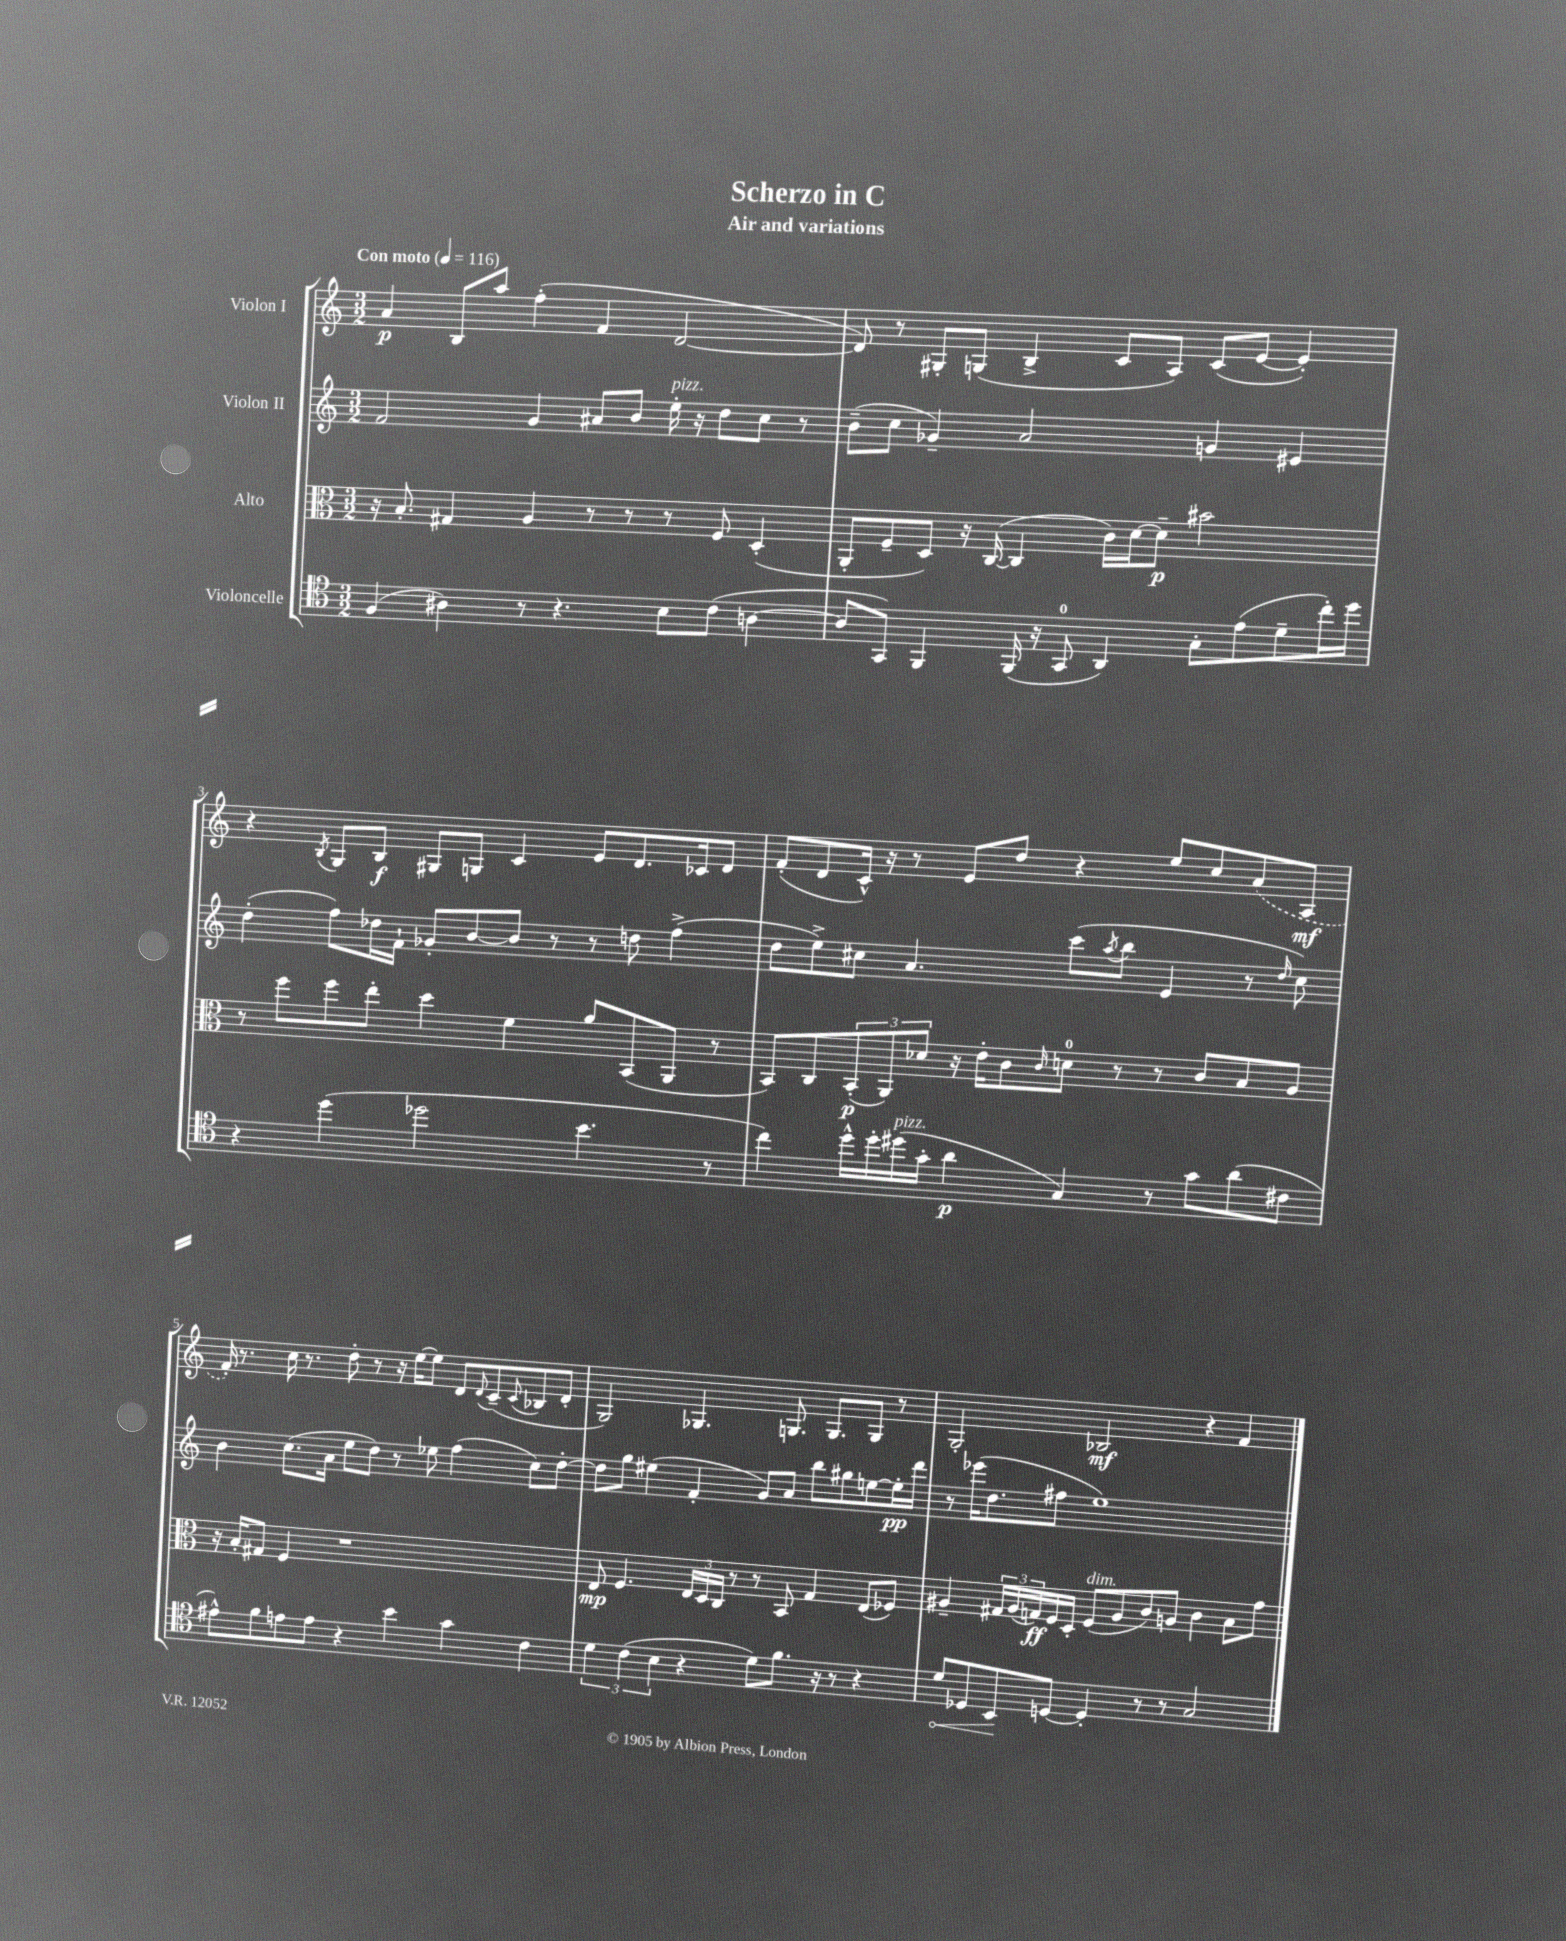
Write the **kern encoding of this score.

**kern	**dynam	**kern	**dynam	**kern	**dynam	**kern	**dynam
*part4	*part4	*part3	*part3	*part2	*part2	*part1	*part1
*staff4	*staff4	*staff3	*staff3	*staff2	*staff2	*staff1	*staff1
*I"Violoncelle	*	*I"Alto	*	*I"Violon II	*	*I"Violon I	*
*clefC4	*	*clefC3	*	*clefG2	*	*clefG2	*
*k[]	*	*k[]	*	*k[]	*	*k[]	*
*M3/2	*	*M3/2	*	*M3/2	*	*M3/2	*
*MM116	*	*MM116	*	*MM116	*	*MM116	*
=1	=1	=1	=1	=1	=1	=1	=1
!	!	!	!	!	!	!LO:TX:a:B:t=Con moto	!
(4F/	.	16r	.	2f/	.	4a/	p
.	.	8.B'/	.	.	.	.	.
4A#X\)	.	4G#X/	.	.	.	8B/L	.
.	.	.	.	.	.	8aa/J	.
8r	.	4A/	.	4g/	.	(4ff'\	.
4.r	.	.	.	.	.	.	.
.	.	8r	.	8a#X/L	.	4f/	.
.	.	8r	.	8b/J	.	.	.
!	!	!	!	!LO:TX:a:i:t=pizz.	!	!	!
8B\L	.	8r	.	16ee'\	.	[2d/	.
.	.	.	.	16r	.	.	.
(8c\J	.	8F/	.	8dd\L	.	.	.
[4An\	.	(4D'/	.	8cc\J	.	.	.
.	.	.	.	8r	.	.	.
=2	=2	=2	=2	=2	=2	=2	=2
8A/L]	.	8AA'/L	.	(8b~\L	.	8d/])	.
8GG/J)	.	8F~/	.	8cc\J	.	8r	.
4FF/	.	8D/J)	.	4g-X~/)	.	8G#X'/L	.
.	.	16r	.	.	.	(8Gn/J	.
.	.	([16C/	.	.	.	.	.
(16FF/	.	4C/]	.	2a/	.	4B^/	.
16r	.	.	.	.	.	.	.
8GG/	.	.	.	.	.	.	.
4AA/)	.	16c\LL)	.	.	.	8c/L	.
.	.	[16d\J	.	.	.	.	.
.	.	8d~\J]	p	.	.	8A/J)	.
8G'\L	.	2b#X\	.	4gn/	.	(8c/L	.
(8e\	.	.	.	.	.	[8e/J	.
8d~\	.	.	.	4e#X/	.	4e'/])	.
16cc'\L)	.	.	.	.	.	.	.
16dd\JJ	.	.	.	.	.	.	.
!!LO:LB:g=z
=3	=3	=3	=3	=3	=3	=3	=3
4r	.	8r	.	(4dd'\	.	4r	.
.	.	8ff\L	.	.	.	.	.
.	.	.	.	.	.	8qB/	.
(4dd\	.	8ff\	.	8ff\L)	.	8G/L	.
.	.	8ee'\J	.	16dd-X\L	.	8B/J	f
.	.	.	.	16f`\JJ	.	.	.
2dd-X\	.	4dd\	.	8g-X'/L	.	8G#X/L	.
.	.	.	.	[8b/	.	8Gn/J	.
.	.	4f\	.	8b/J]	.	4c/	.
.	.	.	.	8r	.	.	.
4.b\	.	8a/L	.	8r	.	8e/L	.
.	.	(8BB/	.	8ddn\	.	8.d/	.
.	.	8AA/J	.	(4ff^\	.	.	.
.	.	.	.	.	.	16c-X/k	.
8r	.	8r	.	.	.	8d/J	.
=4	=4	=4	=4	=4	=4	=4	=4
4cc\)	.	8BB/L)	.	8dd\L	.	(8f'/L	.
.	.	8C/	.	8ee^\)	.	8d/	.
16dd^^\LL	.	(12BB'/	p	8cc#X\J	.	16c^^/Jk)	.
16dd'\	.	.	.	.	.	16r	.
.	.	12AA/)	.	.	.	.	.
!LO:TX:a:i:t=pizz.	!	!	!	!	!	!	!
(16dd#X\	.	.	.	4.a/	.	8r	.
.	.	12d-X/J	.	.	.	.	.
16g'\JJ	.	.	.	.	.	.	.
4a\	p	16r	.	.	.	8e/L	.
.	.	16e'\KL	.	.	.	.	.
.	.	8c\	.	.	.	8dd/J	.
.	.	16qqc/	.	.	.	.	.
4G/)	.	8dn\J	.	(8ccc\L	.	4r	.
.	.	.	.	8qaa/	.	.	.
.	.	8r	.	8bb\J	.	.	.
8r	.	8r	.	4e/	.	8ee/L	.
8g\L	.	8c/L	.	.	.	8cc/	.
(8a\	.	8B/	.	8r	.	(8a/	.
.	.	.	.	16qqdd/	.	.	.
8c#X\J	.	8A/J	.	8cc#\)	.	8A/J	mf
!!LO:LB:g=z
=5	=5	=5	=5	=5	=5	=5	=5
8e#X^^\L)	.	16r	.	4b\	.	16f'/)	.
.	.	16B'/KL	.	.	.	8.r	.
8f\	.	8G#X/J	.	.	.	.	.
8en\	.	4F/	.	(8.cc\L	.	16cc\	.
.	.	.	.	.	.	8.r	.
8e\J	.	.	.	.	.	.	.
.	.	.	.	16a\Jk	.	.	.
4r	.	1r	.	8ee\L	.	8dd'\	.
.	.	.	.	8dd\J)	.	8r	.
4b\	.	.	.	8r	.	16r	.
.	.	.	.	.	.	[16ee\KL	.
.	.	.	.	8ee-X\	.	8ee\J]	.
4g\	.	.	.	(4ff\	.	8d/L	.
.	.	.	.	.	.	8qqd/	.
.	.	.	.	.	.	(8c~/	.
.	.	.	.	.	.	8qqc/	.
4c\	.	.	.	8cc\L)	.	8B-X/	.
.	.	.	.	[8dd'\J	.	8d'/J	.
=6	=6	=6	=6	=6	=6	=6	=6
6d\	.	8E/	mp	8dd\L]	.	2G/)	.
.	.	4.F/	.	8gg\J	.	.	.
(6c\	.	.	.	.	.	.	.
.	.	.	.	(4ee#X\	.	.	.
6B\	.	.	.	.	.	.	.
4r	.	24E/LL	.	4f'/	.	4.G-X/	.
.	.	24D/	.	.	.	.	.
.	.	24C/JJ	.	.	.	.	.
.	.	8r	.	.	.	.	.
8d\L)	.	8r	.	8g/L)	.	.	.
8.f\J	.	8BB/	.	8a/J	.	8.Gn/	.
.	.	4G/	.	8bb\L	.	.	.
16r	.	.	.	.	.	8.G/L	.
8r	.	.	.	8gg#X\	.	.	.
4r	.	(8E/L	.	[8een\	.	8G/J	.
.	.	8F-X/J)	.	16ee'\L]	pp	8r	.
.	.	.	.	16ddd\JJ	.	.	.
=7	=7	=7	=7	=7	=7	=7	=7
!	!LO:HP:b	!	!	!	!	!	!
8d/L	<	4A#X~/	.	8r	.	2G'/	.
8D-X/	.	.	.	(16eee-X\KL	.	.	.
.	.	.	.	8.dd\	.	.	.
8BB/	.	24G#X/LL	.	.	.	.	.
.	.	(24A#/	.	.	.	.	.
.	.	24Gn/)	ff	.	.	.	.
[8Dn/J	[	16F/	.	8ff#X\J	.	.	.
.	.	16D'/JJ	.	.	.	.	.
!	!	!LO:TX:a:i:t=dim.	!	!	!	!	!
4D'/]	.	(8F/L	.	1ee)	.	2B-X/	mf
.	.	8A#/	.	.	.	.	.
8r	.	8c/)	.	.	.	.	.
8r	.	8An/J	.	.	.	.	.
2G/	.	4c\	.	.	.	4r	.
.	.	8B\L	.	.	.	4f/	.
.	.	8g\J	.	.	.	.	.
==	==	==	==	==	==	==	==
*-	*-	*-	*-	*-	*-	*-	*-
